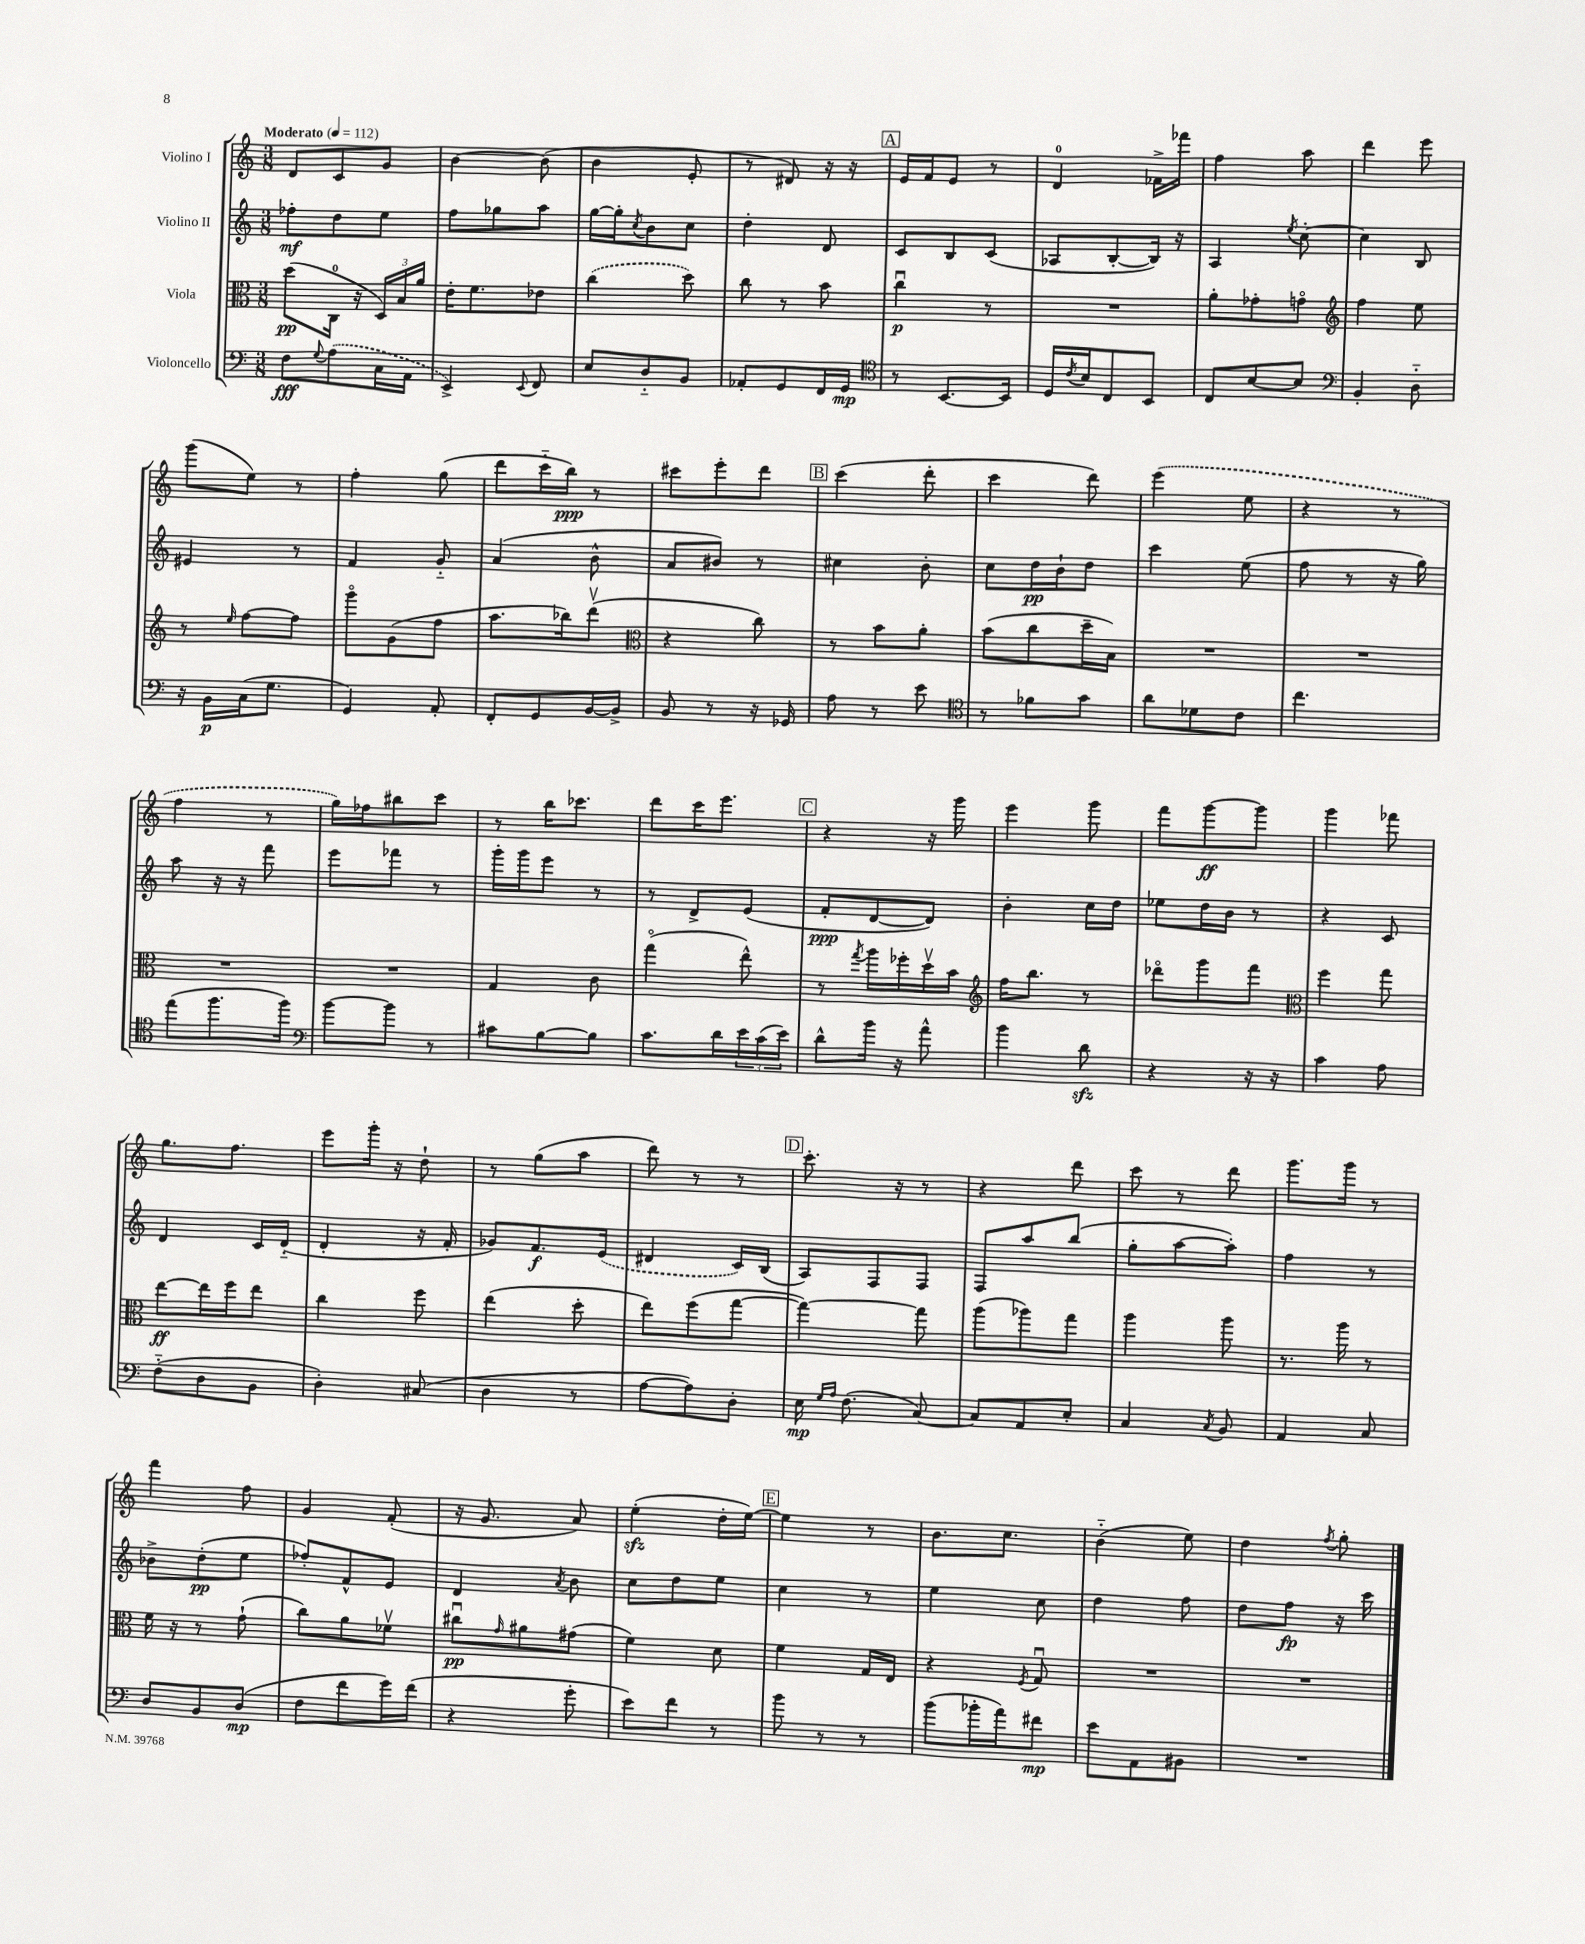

**kern	**kern	**kern	**kern
*staff4	*staff3	*staff2	*staff1
*clefF4	*clefC3	*clefG2	*clefG2
*k[]	*k[]	*k[]	*k[]
*M3/8	*M3/8	*M3/8	*M3/8
*MM112	*MM112	*MM112	*MM112
8F	(8dd	8ff-'	8d
8qqG	.	.	.
(8A	16C	8dd	8c
.	16r	.	.
16C	24D)	8ee	8g
.	24B	.	.
16AA	.	.	.
.	24a	.	.
=	=	=	=
4EE^)	16e'	8ff	[4b
.	8.f	.	.
.	.	8gg-	.
8qqEE	.	.	.
8FF	8e-	8aa	(8b]
=	=	=	=
8E	(4cc	[16gg	4b
.	.	16gg']	.
.	.	8qcc	.
8D'~	.	8b	.
8BB	8dd)	8cc	8e'
=	=	=	=
8AA-'	8cc	4dd'	8r
8GG	8r	.	8d#)
16FF	8b	8d	16r
16GG	.	.	16r
=	=	=	=
*clefC4	*	*	*
8r	4ccu	8c	16e
.	.	.	16f
[8.BB	.	8B	8e
.	8r	(8c	8r
16BB]	.	.	.
=	=	=	=
16D	4.r	8A-	4d
8qc	.	.	.
16B	.	.	.
8C	.	[8B'	.
8BB	.	16B])	16f-^
.	.	16r	16fff-
=	=	=	=
8C	8a'	4A	4ff
[8B	8g-'	.	.
.	.	8qee	.
8B]	8go	[8cc'	8aa
=	=	=	=
*clefF4	*clefG2	*	*
4BB'	4ff	4cc]	4ddd
8D'~	8ee	8B	8eee
=	=	=	=
16r	8r	4e#	(8ggg
16BB	.	.	.
.	16qqee	.	.
(16C	[8ff	.	8ee)
8.G	.	.	.
.	8ff]	8r	8r
=	=	=	=
4GG)	8gggo	4f	4ff'
.	(8g	.	.
8AA'	8ff	8g'~	(8gg
=	=	=	=
8FF'	8.aa	(4a	8ddd
8GG	.	.	16ccc'~
.	16bb-)	.	16bb)
[16BB	(8dddv	8b^^	8r
16BB^]	.	.	.
=	=	=	=
*	*clefC3	*	*
8BB	4r	8a	8ccc#
8r	.	8b#)	8eee'
16r	8cc)	8r	8ddd
16GG-	.	.	.
=	=	=	=
8A	8r	4cc#	(4ccc
8r	8b	.	.
8e	8a'	8b'	8ddd'
=	=	=	=
*clefC4	*	*	*
8r	(8b	8cc	4ccc
8f-	8cc	16dd	.
.	.	16b`	.
8g	16dd~	8dd	8ddd)
.	16B)	.	.
=	=	=	=
8a	4.r	4ccc	(4eee
8d-	.	.	.
8c	.	(8ee	8ee
=	=	=	=
4.cc	4.r	8ff	4r
.	.	8r	.
.	.	16r	8r
.	.	16gg)	.
=	=	=	=
(8ee	4.r	8aa	4ff
8.ff	.	16r	.
.	.	16r	.
.	.	8fff	8r
16ff)	.	.	.
=	=	=	=
*clefF4	*	*	*
[8b	4.r	8eee	16gg)
.	.	.	16ff-
8b]	.	8fff-	8bb#
8r	.	8r	8ccc
=	=	=	=
8c#	4G	16ggg'	8r
.	.	16ggg	.
[8B	.	8eee	16bb
.	.	.	8.ccc-
8B]	8c	8r	.
=	=	=	=
8.c	(4ggo	8r	8ddd
.	.	8d^	16ccc
16d	.	.	8.eee
24e	8ee^^)	(8e	.
(24c	.	.	.
24e)	.	.	.
=	=	=	=
8d^^	8r	8f'	4r
.	8qgg	.	.
16b	16aa	[8d	.
16r	16ff-'	.	.
8a^^	16ddv	8d])	16r
.	16b	.	16ggg
=	=	=	=
*	*clefG2	*	*
4b	16ff	4b'	4eee
.	8.bb	.	.
8d	8r	16cc	8ggg
.	.	16dd	.
=	=	=	=
4r	8ddd-o	8ee-	8fff
.	8ggg	16dd	[8ggg
.	.	16b	.
16r	8fff	8r	8ggg]
16r	.	.	.
=	=	=	=
*	*clefC3	*	*
4c	4ff	4r	4ggg
8A	8gg	8c	8fff-
=	=	=	=
(8F'~	[8ee	4d	8.gg
8D	16ee]	.	.
.	16ff	.	8.ff
8BB	8ee	16c	.
.	.	(16d'~	.
=	=	=	=
4D')	4cc	4d'	8eee
.	.	.	16ggg'
.	.	.	16r
(8C#	8ff	16r	8dd`
.	.	16f'	.
=	=	=	=
4D	(4ee	8g-)	8r
.	.	8.f	(8gg
8r	8dd'	.	8aa
.	.	(16e	.
=	=	=	=
[8A	8ee)	4d#	8ddd)
8A])	(8ff	.	8r
8D'	[8gg	16c)	8r
.	.	(16B	.
=	=	=	=
16E	4gg_)	8A)	8.ccc'
16qqG	.	.	.
16qqA	.	.	.
(8.F	.	.	.
.	.	8F	.
.	.	.	16r
[8C)	8gg]	8F	8r
=	=	=	=
8C]	(8aa	8F	4r
8AA	8aa-)	8aa	.
8E'	8gg	(8bb	8ddd
=	=	=	=
4C	4aa	8gg'	8ccc
.	.	[8aa	8r
8qC	.	.	.
8BB	8aa	8aa'])	8ddd
=	=	=	=
4AA	8.r	4ff	8.ggg
.	16aa	.	16ggg
8C	8r	8r	8r
=	=	=	=
8D	16f	8b-^	4fff
.	16r	.	.
8BB	8r	(8dd'	.
(8D	(8g`	8ee	8ff
=	=	=	=
8F	8cc)	8ff-')	4g
8f	8a	8f^^	.
16g)	8f-v	8e	(8f'
(16f	.	.	.
=	=	=	=
4r	8cc#u	4d	16r
.	.	.	8.g
.	16qqg	.	.
.	8a#	.	.
.	.	8qa	.
8g'	(8g#	8b	8a)
=	=	=	=
8e)	4f)	8cc	(4ee'
8f	.	8dd	.
8r	8d	8ee	16dd'
.	.	.	[16ee)
=	=	=	=
8b	4f	4cc	4ee]
8r	.	.	.
8r	16G	8r	8r
.	16E	.	.
=	=	=	=
(8b	4r	4ee	8.b
16b-'	.	.	.
16a)	.	.	8.cc
.	8qF	.	.
8f#	8Gu	8cc	.
=	=	=	=
8e	4.r	4dd	(4b'~
8AA	.	.	.
8BB#	.	8ff	8ee)
=	=	=	=
4.r	4.r	8dd	4dd
.	.	8ff	.
.	.	.	8qff
.	.	16r	8gg'
.	.	16ccc	.
==	==	==	==
*-	*-	*-	*-
